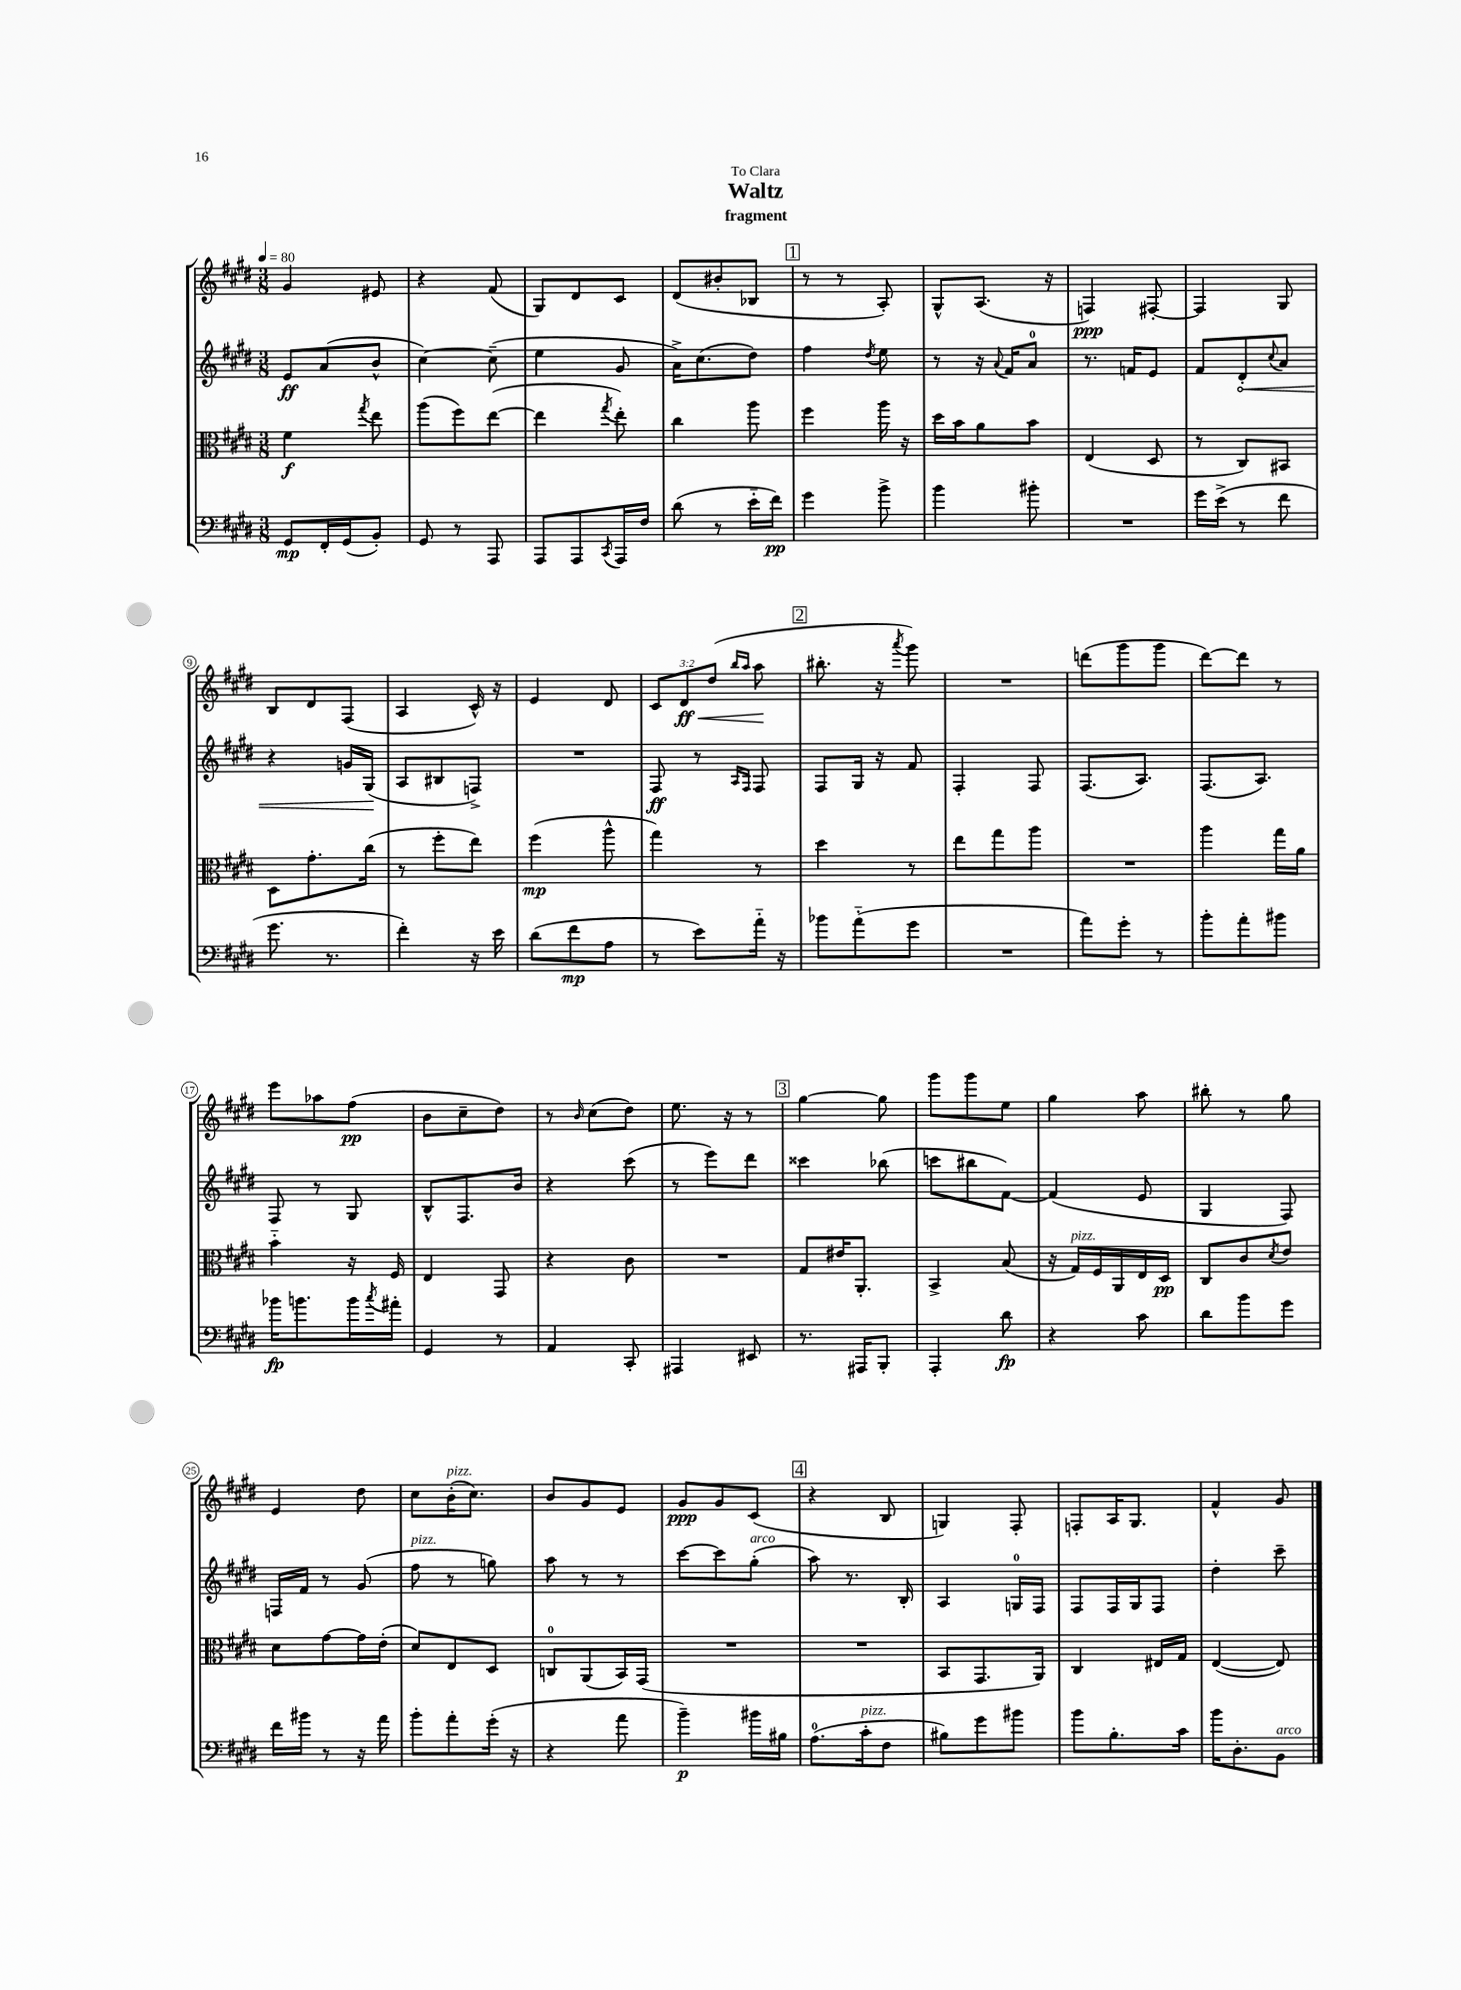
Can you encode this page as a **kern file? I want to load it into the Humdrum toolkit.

**kern	**dynam	**kern	**dynam	**kern	**dynam	**kern	**dynam
*part4	*part4	*part3	*part3	*part2	*part2	*part1	*part1
*staff4	*staff4	*staff3	*staff3	*staff2	*staff2	*staff1	*staff1
*clefF4	*	*clefC3	*	*clefG2	*	*clefG2	*
*k[f#c#g#d#]	*	*k[f#c#g#d#]	*	*k[f#c#g#d#]	*	*k[f#c#g#d#]	*
*M3/8	*	*M3/8	*	*M3/8	*	*M3/8	*
*MM80	*	*MM80	*	*MM80	*	*MM80	*
=1	=1	=1	=1	=1	=1	=1	=1
8GG#/L	mp	4f#\	f	8e/L	ff	4g#/	.
16FF#'/L	.	.	.	(8a/	.	.	.
(16GG#/J	.	.	.	.	.	.	.
.	.	8qgg#/	.	.	.	.	.
8BB'/J)	.	8ee\	.	8b^^/J	.	8e#X/	.
=2	=2	=2	=2	=2	=2	=2	=2
8GG#/	.	(8aa\L	.	[4cc#\)	.	4r	.
8r	.	8ff#\)	.	.	.	.	.
8AAA/	.	([8ee\J	.	(8cc#~\]	.	(8f#/	.
=3	=3	=3	=3	=3	=3	=3	=3
8AAA/L	.	4ee\]	.	4ee\	.	8G#/L)	.
8AAA/	.	.	.	.	.	8d#/	.
8qCC#/	.	8qgg#/	.	.	.	.	.
16AAA/L	.	8ee'\)	.	8g#/	.	8c#/J	.
16F#/JJ	.	.	.	.	.	.	.
=4	=4	=4	=4	=4	=4	=4	=4
(8d#\	.	4cc#\	.	16a^\KL)	.	(8d#/L	.
.	.	.	.	(8.cc#\	.	.	.
8r	.	.	.	.	.	8b#X'/	.
16e\LL	.	8aa\	.	8dd#\J)	.	8B-X/J	.
16f#\JJ)	pp	.	.	.	.	.	.
!!LO:REH:place=s1:t=1
=5	=5	=5	=5	=5	=5	=5	=5
4g#\	.	4ff#\	.	4ff#\	.	8r	.
.	.	.	.	.	.	8r	.
.	.	.	.	8qdd#/	.	.	.
8b^\	.	16aa\	.	8ee\	.	8A'/)	.
.	.	16r	.	.	.	.	.
=6	=6	=6	=6	=6	=6	=6	=6
4b\	.	16dd#\LL	.	8r	.	8G#^^/L	.
.	.	16b\J	.	.	.	.	.
.	.	8a\	.	16r	.	(8.A/J	.
.	.	.	.	8qqa/	.	.	.
.	.	.	.	16f#/KL	.	.	.
8b#X'\	.	8b\J	.	8a/J	.	.	.
.	.	.	.	.	.	16r	.
=7	=7	=7	=7	=7	=7	=7	=7
4.r	.	(4E/	.	8.r	.	4Fn/)	ppp
.	.	.	.	16fn/KL	.	.	.
.	.	8D#/	.	8e/J	.	[8F#X'/	.
=8	=8	=8	=8	=8	=8	=8	=8
16g#\LL	.	8r	.	8f#/L	.	4F#/]	.
(16e^\JJ	.	.	.	.	.	.	.
!	!	!	!	!	!LO:HP:b	!	!
8r	.	8C#/L)	.	8d#'/	<	.	.
.	.	.	.	8qqcc#/	.	.	.
8f#\	.	8BB#X/J	.	8a/J	.	8G#/	.
!!LO:LB:g=z
=9	=9	=9	=9	=9	=9	=9	=9
8.g#\	.	8D#\L	.	4r	.	8B/L	.
.	.	8.g#'\	.	.	.	8d#/	.
8.r	.	.	.	.	.	.	.
.	.	.	.	16gn/LL	.	(8F#/J	.
.	.	(16cc#\Jk	.	(16G#/JJ	.	.	.
.	.	.	.	.	[	.	.
=10	=10	=10	=10	=10	=10	=10	=10
4f#'\)	.	8r	.	8A/L	.	4A/	.
.	.	8ff#'\L	.	8B#X/	.	.	.
16r	.	8ee\J)	.	8Fn^/J)	.	16c#^^/)	.
16e\	.	.	.	.	.	16r	.
=11	=11	=11	=11	=11	=11	=11	=11
(8d#\L	.	(4ff#\	mp	4.r	.	4e/	.
8f#\	mp	.	.	.	.	.	.
8A\J	.	8aa^^\	.	.	.	8d#/	.
=12	=12	=12	=12	=12	=12	=12	=12
8r	.	4gg#\)	.	8F#/	ff	12c#/L	.
!	!	!	!	!	!	!	!LO:HP:b
.	.	.	.	.	.	12d#/	< ff
8e\L)	.	.	.	8r	.	.	.
.	.	.	.	.	.	(12dd#/J	.
.	.	.	.	16qqA/LL	.	16qqbb/LL	.
.	.	.	.	16qqF#/JJ	.	16qqaa/JJ	.
16a\Jk	.	8r	.	8F#/	.	8aa\	.
16r	.	.	.	.	.	.	.
.	.	.	.	.	.	.	[
!!LO:REH:place=s1:t=2
=13	=13	=13	=13	=13	=13	=13	=13
8b-X\L	.	4dd#\	.	8F#/L	.	8.bb#X'\	.
(8a\	.	.	.	16G#/Jk	.	.	.
.	.	.	.	16r	.	16r	.
.	.	.	.	.	.	8qaaa/	.
8g#\J	.	8r	.	8f#/	.	8ggg#\)	.
=14	=14	=14	=14	=14	=14	=14	=14
4.r	.	8ee\L	.	4F#'/	.	4.r	.
.	.	8gg#\	.	.	.	.	.
.	.	8aa\J	.	8F#/	.	.	.
=15	=15	=15	=15	=15	=15	=15	=15
8a\L)	.	4.r	.	(8.F#/L	.	(8dddn\L	.
8g#'\J	.	.	.	.	.	8ggg#\	.
.	.	.	.	8.A/J)	.	.	.
8r	.	.	.	.	.	8ggg#\J	.
=16	=16	=16	=16	=16	=16	=16	=16
8b'\L	.	4aa\	.	(8.F#/L	.	[8ddd#\L)	.
8a'\	.	.	.	.	.	8ddd#\J]	.
.	.	.	.	8.A/J)	.	.	.
8b#X\J	.	16gg#\LL	.	.	.	8r	.
.	.	16a\JJ	.	.	.	.	.
!!LO:LB:g=z
=17	=17	=17	=17	=17	=17	=17	=17
16b-X\KL	fp	4b\	.	8F#/	.	8eee\L	.
8.bn\	.	.	.	.	.	.	.
.	.	.	.	8r	.	8aa-X\	.
16b\L	.	16r	.	8G#/	.	(8ff#\J	pp
8qcc#/	.	.	.	.	.	.	.
16a#X'\JJ	.	16F#/	.	.	.	.	.
=18	=18	=18	=18	=18	=18	=18	=18
4GG#/	.	4E/	.	8B^^/L	.	8b\L	.
.	.	.	.	8.F#/	.	8cc#~\	.
8r	.	8GG#/	.	.	.	8dd#\J)	.
.	.	.	.	16b/Jk	.	.	.
=19	=19	=19	=19	=19	=19	=19	=19
4AA/	.	4r	.	4r	.	8r	.
.	.	.	.	.	.	16qqb/	.
.	.	.	.	.	.	(8cc#\L	.
8CC#'/	.	8c#\	.	(8ccc#\	.	8dd#\J)	.
=20	=20	=20	=20	=20	=20	=20	=20
4AAA#X/	.	4.r	.	8r	.	8.ee\	.
.	.	.	.	8eee\L)	.	.	.
.	.	.	.	.	.	16r	.
8EE#X/	.	.	.	8ddd#\J	.	8r	.
!!LO:REH:place=s1:t=3
=21	=21	=21	=21	=21	=21	=21	=21
8.r	.	8G#/L	.	4ccc##X\	.	[4gg#\	.
.	.	16e#X/K	.	.	.	.	.
16AAA#X/KL	.	8.AA'/J	.	.	.	.	.
8BBB'/J	.	.	.	(8bb-X\	.	8gg#\]	.
=22	=22	=22	=22	=22	=22	=22	=22
4AAA'/	.	4BB^/	.	8cccn\L	.	8ggg#\L	.
.	.	.	.	8bb#X\	.	8ggg#\	.
8d#\	fp	(8B/	.	[8f#\J)	.	8ee\J	.
=23	=23	=23	=23	=23	=23	=23	=23
4r	.	16r	.	(4f#/]	.	4gg#\	.
!	!	!LO:TX:a:i:t=pizz.	!	!	!	!	!
.	.	16G#/LL)	.	.	.	.	.
.	.	16F#/	.	.	.	.	.
.	.	16AA/	.	.	.	.	.
8c#\	.	16E/	.	8e/	.	8aa\	.
.	.	16D#/JJ	pp	.	.	.	.
=24	=24	=24	=24	=24	=24	=24	=24
8d#\L	.	8C#/L	.	4G#/	.	8bb#X'\	.
8b\	.	8c#/	.	.	.	8r	.
.	.	8qd#/	.	.	.	.	.
8g#\J	.	8e/J	.	8F#/)	.	8gg#\	.
!!LO:LB:g=z
=25	=25	=25	=25	=25	=25	=25	=25
16f#\LL	.	8d#\L	.	16Fn/LL	.	4e/	.
16b#X\JJ	.	.	.	16f#/JJ	.	.	.
8r	.	[8g#\	.	8r	.	.	.
16r	.	16g#\L]	.	(8g#/	.	8dd#\	.
16a\	.	(16e'\JJ	.	.	.	.	.
=26	=26	=26	=26	=26	=26	=26	=26
!	!	!	!	!LO:TX:a:i:t=pizz.	!	!	!
8b'\L	.	8d#/L)	.	8ff#\	.	8cc#\L	.
!	!	!	!	!	!	!LO:TX:a:i:t=pizz.	!
8a'\	.	8E/	.	8r	.	(16b'\K	.
.	.	.	.	.	.	8.cc#\J)	.
(16g#'\Jk	.	8D#/J	.	8ggn\)	.	.	.
16r	.	.	.	.	.	.	.
=27	=27	=27	=27	=27	=27	=27	=27
4r	.	8Cn/L	.	8aa\	.	8b/L	.
.	.	(8AA/	.	8r	.	8g#/	.
8a\	.	16BB/L)	.	8r	.	8e/J	.
.	.	(16GG#/JJ	.	.	.	.	.
=28	=28	=28	=28	=28	=28	=28	=28
4b~\)	p	4.r	.	[8ccc#\L	.	8g#/L	ppp
.	.	.	.	8ccc#\]	.	8g#/	.
!	!	!	!	!LO:TX:a:i:t=arco	!	!	!
16b#X\LL	.	.	.	(8gg#'\J	.	(8c#/J	.
16B#X\JJ	.	.	.	.	.	.	.
!!LO:REH:place=s1:t=4
=29	=29	=29	=29	=29	=29	=29	=29
(8.A\L	.	4.r	.	8aa\)	.	4r	.
.	.	.	.	8.r	.	.	.
!LO:TX:a:i:t=pizz.	!	!	!	!	!	!	!
16c#'\k	.	.	.	.	.	.	.
8F#\J	.	.	.	.	.	8B/	.
.	.	.	.	16B'/	.	.	.
=30	=30	=30	=30	=30	=30	=30	=30
8B#X\L)	.	8BB/L	.	4A/	.	4Gn/)	.
8g#\	.	8.GG#/	.	.	.	.	.
8b#X\J	.	.	.	16Gn/LL	.	8F#'/	.
.	.	16AA/Jk)	.	16F#/JJ	.	.	.
=31	=31	=31	=31	=31	=31	=31	=31
8b\L	.	4C#/	.	8F#/L	.	8Fn'/L	.
8.B'\	.	.	.	16F#/L	.	16A/K	.
.	.	.	.	16G#/J	.	8.G#/J	.
.	.	16E#X/LL	.	8F#/J	.	.	.
16c#\Jk	.	16G#/JJ	.	.	.	.	.
=32	=32	=32	=32	=32	=32	=32	=32
16b\KL	.	([4E/	.	4dd#'\	.	4f#^^/	.
8.D#'\	.	.	.	.	.	.	.
!LO:TX:a:i:t=arco	!	!	!	!	!	!	!
8BB\J	.	8E/])	.	8ccc#~\	.	8g#/	.
==	==	==	==	==	==	==	==
*-	*-	*-	*-	*-	*-	*-	*-
